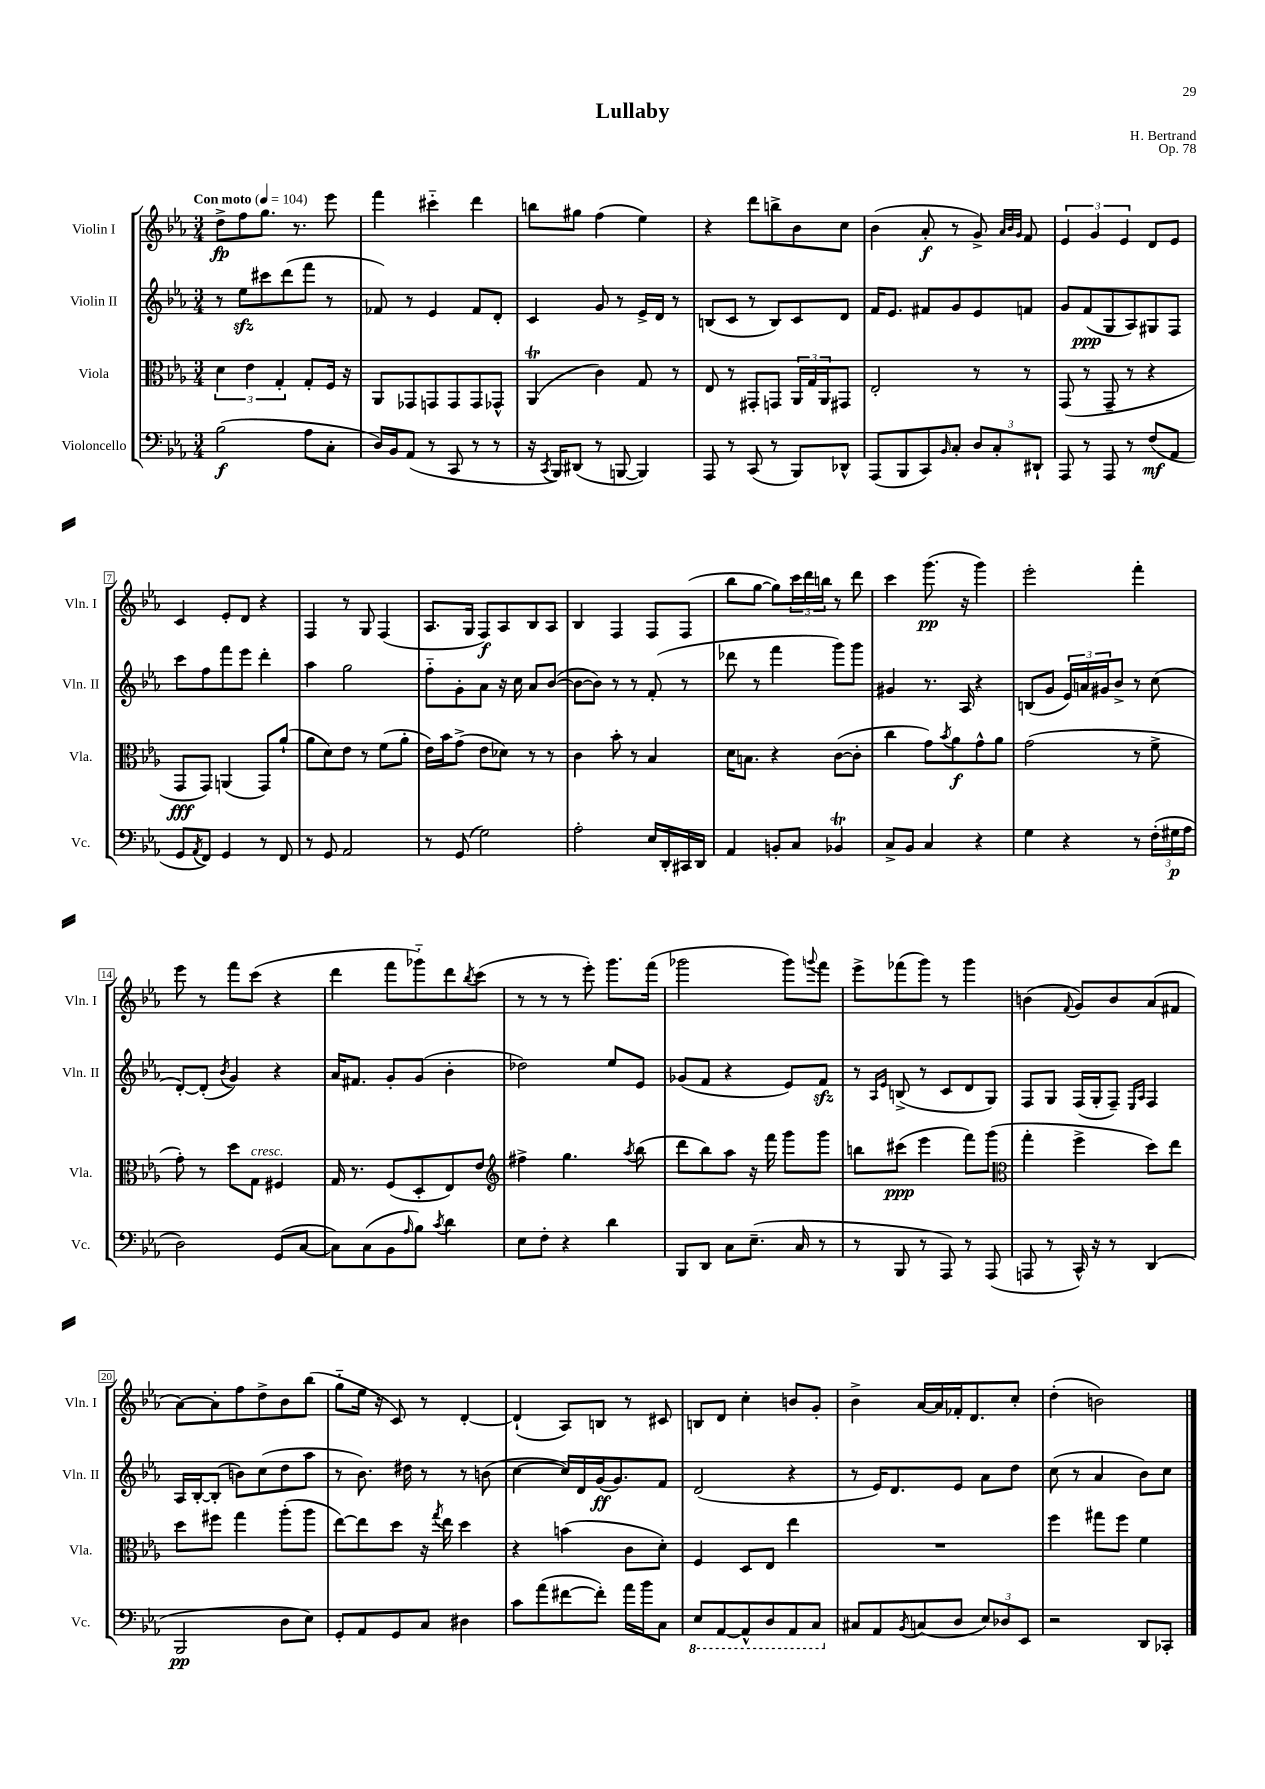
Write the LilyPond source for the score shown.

\header { title = "Lullaby" composer = "H. Bertrand" opus = "Op. 78" }
<<
\new StaffGroup <<
\new Staff = "s0" \with { instrumentName = "Violin I" shortInstrumentName = "Vln. I" } {
    \clef treble \key ees \major \numericTimeSignature \time 3/4 \tempo "Con moto" 4 = 104
    d''8->\fp f''8 g''8. r8. ees'''8 |
    f'''4 cis'''4-_ d'''4 |
    b''8 gis''8 f''4( ees''4) |
    r4 d'''8 b''8-> bes'8 c''8 |
    bes'4( aes'8-.\f r8 g'8->) \grace { aes'32 bes'32 g'32 } f'8 |
    \tuplet 3/2 { ees'4 g'4 ees'4 } d'8 ees'8 |
    c'4 ees'8-. d'8 r4 |
    f4 r8 g8 f4( |
    aes8. g16 f8\f) aes8 bes8 aes8 |
    bes4 f4 f8 f8( |
    bes''8 g''8~ g''8) \tuplet 3/2 { c'''16 d'''16 b''16 } r8 d'''8 |
    c'''4 g'''8.\pp( r16 g'''4) |
    ees'''2-. f'''4-. |
    ees'''8 r8 f'''8 c'''8( r4 |
    d'''4 f'''8 ges'''8-_) d'''8 \acciaccatura { bes''8 } c'''8( |
    r8 r8 r8 ees'''8-.) g'''8. f'''16( |
    ges'''2 ges'''8) \appoggiatura { g'''8 } f'''8 |
    ees'''8-> fes'''8( g'''8) r8 g'''4 |
    b'4( \appoggiatura { f'8 } g'8) b'8 aes'8( fis'8 |
    aes'8~) aes'8-. f''8 d''8-> bes'8 bes''8( |
    g''8-_ ees''16 r16 c'8) r8 d'4~-. |
    d'4-!( aes8) b8 r8 cis'8 |
    b8 d'8 c''4-. b'8 g'8-. |
    bes'4-> aes'16~ aes'16 fes'16-. d'8. c''8-. |
    d''4-.( b'2) \bar "|." |
}
\new Staff = "s1" \with { instrumentName = "Violin II" shortInstrumentName = "Vln. II" } {
    \clef treble \key ees \major \numericTimeSignature \time 3/4
    r8 ees''8\sfz cis'''8 d'''8( f'''8 r8 |
    fes'8) r8 ees'4 fes'8 d'8-. |
    c'4 g'8 r8 ees'16-> d'16 r8 |
    b8( c'8 r8 b8) c'8 d'8 |
    f'16 ees'8. fis'8 g'8 ees'8 f'8 |
    g'8 f'8\ppp( g8 aes8) gis8 f8 |
    c'''8 f''8 f'''8 ees'''8 d'''4-. |
    aes''4 g''2 |
    f''8-_ g'8-. aes'8 r16 c''16 aes'8 bes'8~( |
    bes'8~ bes'8) r8 r8 f'8-.( r8 |
    des'''8 r8 f'''4 g'''8) g'''8 |
    gis'4 r8. aes16 r4 |
    b8( g'8 \tuplet 3/2 { ees'16) a'16 gis'16 } bes'8-> r8 c''8( |
    d'8~-.) d'8-.( \acciaccatura { bes'8 } g'4) r4 |
    aes'16 fis'8. g'8-. g'8( bes'4-. |
    des''2) ees''8 ees'8 |
    ges'8( f'8 r4 ees'8) f'8\sfz |
    r8 \grace { aes16 ees'16 } b8->( r8 c'8 d'8 g8) |
    f8 g8 f16( g16-. f8--) \grace { ees16 aes16 } f4 |
    aes16 bes16~-. bes8-.( b'8) c''8( d''8 aes''8 |
    r8 bes'8.) dis''16 r8 r8 b'8( |
    c''4~ c''16) d'16 g'16\ff( g'8.) f'8 |
    d'2( r4 |
    r8 ees'16) d'8. ees'8 aes'8 d''8 |
    c''8( r8 aes'4 bes'8) c''8 \bar "|." |
}
\new Staff = "s2" \with { instrumentName = "Viola" shortInstrumentName = "Vla." } {
    \clef alto \key ees \major \numericTimeSignature \time 3/4
    \tuplet 3/2 { d'4 ees'4 g4-. } g8-. f16 r16 |
    aes,8 ges,8 g,8 g,8 g,8 ges,8-^ |
    aes,4\trill( c'4) g8 r8 |
    ees8 r8 gis,8-. g,8 \tuplet 3/2 { aes,16 g16 aes,16 } gis,8 |
    ees2-. r8 r8 |
    g,8( r8 g,8-- r8 r4 |
    g,8\fff g,8) a,4( g,8) aes'8-!( |
    aes'8 d'8) ees'8 r8 f'8( aes'8-. |
    ees'16) bes'16 g'8->( ees'8 des'8) r8 r8 |
    c'4 bes'8-. r8 bes4 |
    d'16 b8. r4 c'8~( c'8-. |
    c''4 g'8) \acciaccatura { bes'8 } aes'8\f g'8-^ aes'8 |
    g'2( r8 f'8-> |
    g'8-.) r8 d''8 g8^\markup { \italic "cresc." } fis4 |
    g16 r8. f8( d8-. ees8) ees'8 |
    \clef treble fis''4-> g''4. \acciaccatura { aes''8 } bes''8( |
    d'''8 bes''8) aes''8 r16 f'''16 g'''8 g'''8 |
    b''8 cis'''8\ppp( ees'''4 f'''8) g'''8( |
    \clef alto g''4-. f''4-> d''8) ees''8 |
    d''8 fis''8 g''4 aes''8-.( aes''8 |
    ees''8~) ees''8 d''8 r16 \acciaccatura { g''8 } ees''16 d''4 |
    r4 b'4( c'8 d'8-.) |
    f4 d8 ees8 ees''4 |
    R2. |
    f''4 gis''8 f''8 f'4 \bar "|." |
}
\new Staff = "s3" \with { instrumentName = "Violoncello" shortInstrumentName = "Vc." } {
    \clef bass \key ees \major \numericTimeSignature \time 3/4
    bes2\f( aes8 c8-. |
    d16) bes,16 aes,8( r8 c,8 r8 r8 |
    r16 \acciaccatura { c,8 } bes,,16) dis,8( r8 b,,8~ b,,4) |
    aes,,8 r8 c,8( r8 bes,,8) des,8-^ |
    aes,,8( bes,,8 c,8) \grace { bes,16 } c8-. \tuplet 3/2 { d8 c8-. dis,8-! } |
    aes,,8 r8 aes,,8 r8 f8\mf( aes,8 |
    g,8 \acciaccatura { aes,8 } f,8) g,4 r8 f,8 |
    r8 g,8 aes,2 |
    r8 g,8( g2) |
    aes2-. ees16 d,16-. cis,16 d,16 |
    aes,4 b,8-. c8 bes,4\trill |
    c8-> bes,8 c4 r4 |
    g4 r4 r8 \tuplet 3/2 { f16-.( gis16\p aes16 } |
    d2) g,8( c8~ |
    c8) c8( bes,8 \grace { aes16 } bes8) \acciaccatura { c'8 } d'4 |
    ees8 f8-. r4 d'4 |
    bes,,8 d,8 c8 ees8.--( c16 r8 |
    r8 bes,,8 r8 aes,,8) r8 aes,,8( |
    a,,8 r8 c,16-^) r16 r8 d,4( |
    bes,,2\pp d8 ees8) |
    g,8-. aes,8 g,8 c8 dis4 |
    c'8 aes'8( fis'8~ fis'8-.) aes'16 bes'16 c8 |
    \ottava #-1 ees,8 aes,,8~ aes,,8-^ d,8 aes,,8 c,8 \ottava #0 |
    cis8 aes,8 \acciaccatura { bes,8 } c8( d8 \tuplet 3/2 { ees8) des8 ees,8 } |
    r2 d,8 ces,8-. \bar "|." |
}
>>
>>
\layout { \context { \Score \override BarNumber.stencil = #(make-stencil-boxer 0.1 0.3 ly:text-interface::print) } }
